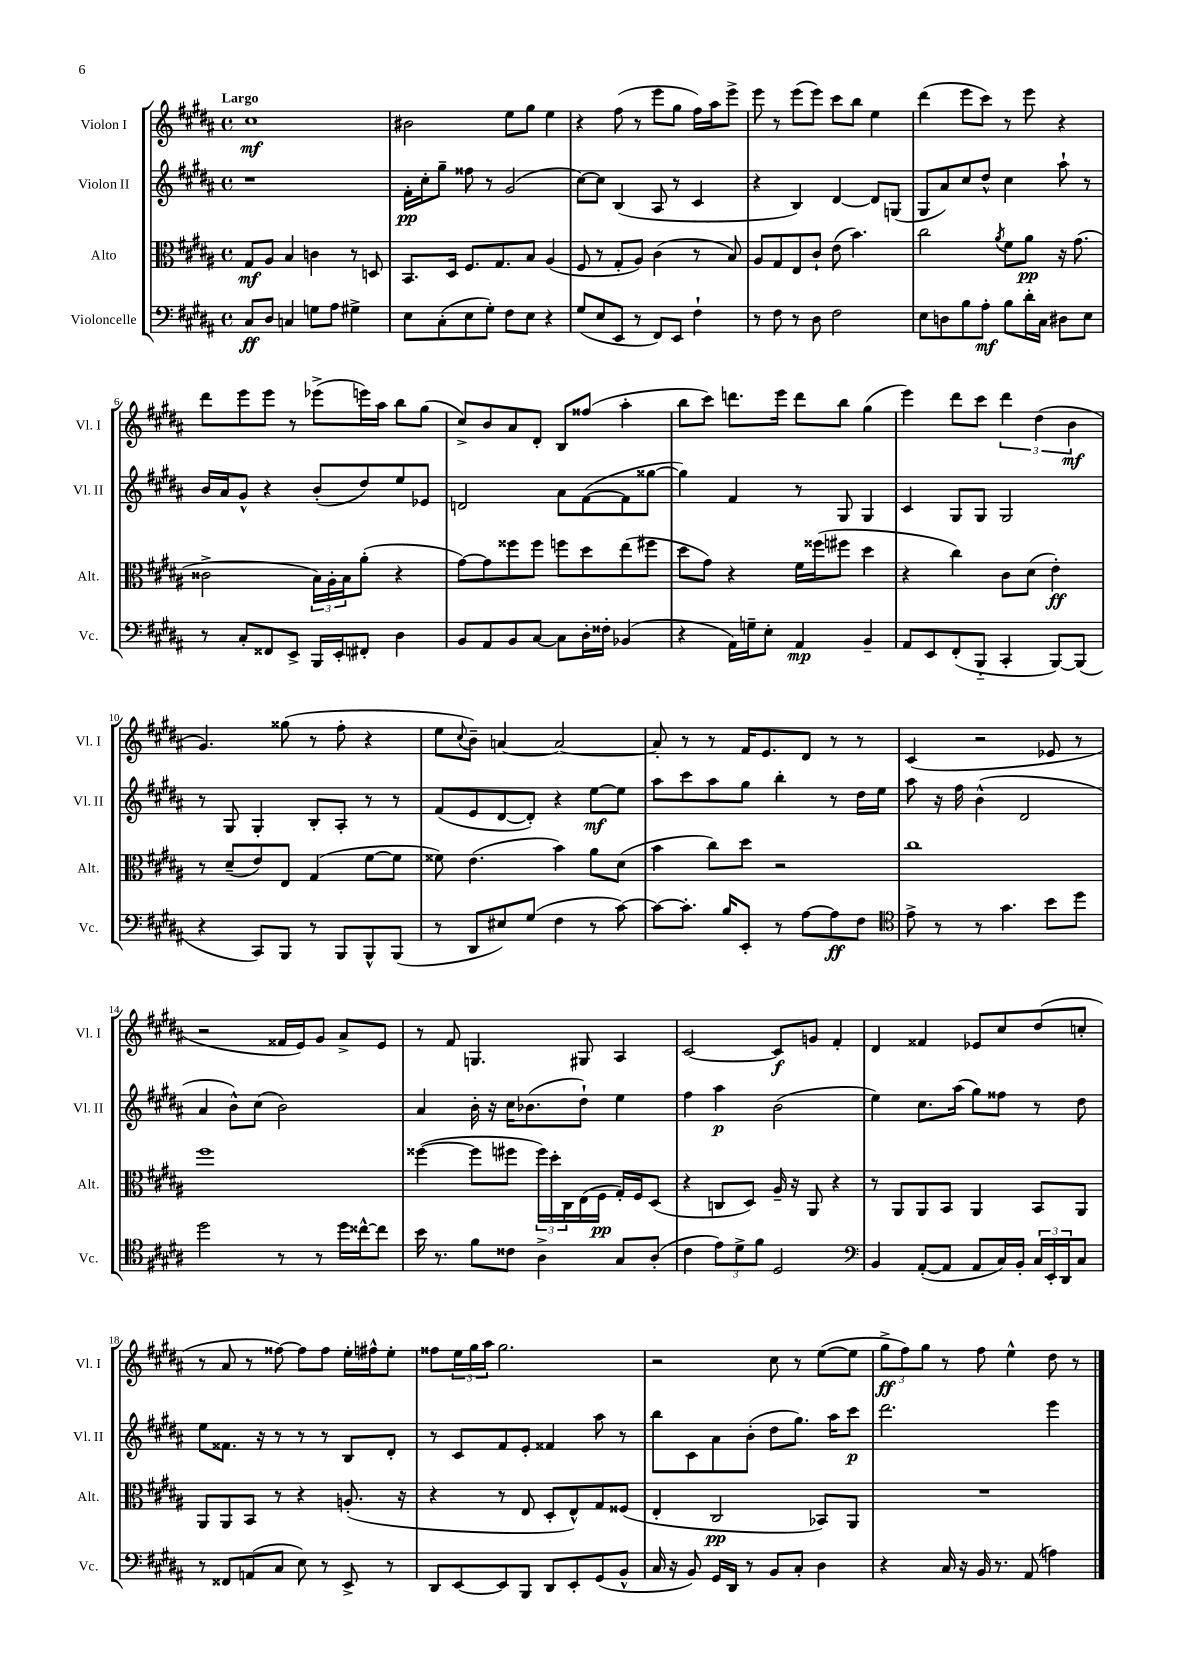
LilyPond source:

<<
\new StaffGroup <<
\new Staff = "s0" \with { instrumentName = "Violon I" shortInstrumentName = "Vl. I" } {
    \clef treble \key b \major \defaultTimeSignature \time 4/4 \tempo "Largo"
    cis''1\mf |
    bis'2 e''8 gis''8 e''4 |
    r4 fis''8( r8 e'''8 gis''8 fis''16) ais''16 e'''8-> |
    e'''8 r8 e'''8( e'''8) cis'''8 b''8 e''4 |
    dis'''4( e'''8 cis'''8) r8 e'''8 r4 |
    dis'''8 e'''8 e'''8 r8 ees'''8->( e'''16) ais''16 b''8 gis''8( |
    cis''8->) b'8 ais'8 dis'8-. b8 fisis''8( ais''4-. |
    b''8 cis'''8) d'''8. e'''16 d'''8 b''8 gis''4( |
    e'''4) dis'''8 cis'''8 \tuplet 3/2 { dis'''4 dis''4( b'4\mf } |
    gis'4.) gisis''8( r8 fis''8-. r4 |
    e''8 \appoggiatura { cis''8 } b'8--) a'4~ a'2~ |
    a'8-. r8 r8 fis'16 e'8. dis'8 r8 r8 |
    cis'4( r2 ees'8 r8 |
    r2 fisis'16 e'16) gis'8 ais'8-> e'8 |
    r8 fis'8 g4. gis8 ais4 |
    cis'2~ cis'8\f g'8 fis'4-. |
    dis'4 fisis'4 ees'8 cis''8 dis''8( c''8-. |
    r8 ais'8 r8 fisis''8~) fisis''8 fisis''8 e''16-. fis''16-^ e''8-. |
    fisis''8 \tuplet 3/2 { e''16 gis''16 ais''16 } gis''2. |
    r2 cis''8 r8 e''8~( e''8 |
    \tuplet 3/2 { gis''8->\ff fis''8) gis''8 } r8 fis''8 e''4-^ dis''8 r8 \bar "|." |
}
\new Staff = "s1" \with { instrumentName = "Violon II" shortInstrumentName = "Vl. II" } {
    \clef treble \key b \major \defaultTimeSignature \time 4/4
    r1 |
    fis'16-.\pp cis''16-. gis''8-- fisis''8 r8 gis'2( |
    cis''8~) cis''8 b4( ais8 r8 cis'4 |
    r4 b4) dis'4~ dis'8 g8( |
    gis8 ais'8) cis''8 dis''8-^ cis''4 ais''8-! r8 |
    b'16 ais'16 gis'8-^ r4 b'8-.( dis''8) e''8 ees'8 |
    d'2 ais'8 fis'8~( fis'8 gisis''8~ |
    gisis''4) fis'4 r8 gis8 gis4 |
    cis'4 gis8 gis8 gis2 |
    r8 gis8 gis4-. b8-. ais8-. r8 r8 |
    fis'8( e'8 dis'8~ dis'8-.) r4 e''8~\mf e''8 |
    ais''8 cis'''8 ais''8 gis''8 b''4-. r8 dis''16 e''16 |
    ais''8 r16 fis''16 b'4-^( dis'2 |
    ais'4 b'8-^) cis''8( b'2) |
    ais'4 b'16-. r16 cis''16 bes'8.( dis''8-!) e''4 |
    fis''4 ais''4\p b'2( |
    e''4) cis''8. ais''16( gis''8) fisis''8 r8 dis''8 |
    e''8 fisis'8. r16 r8 r8 r8 b8 dis'8-. |
    r8 cis'8 fis'8 e'8-. fisis'4 ais''8 r8 |
    b''8 cis'8 ais'8 b'8-.( dis''8 gis''8.) ais''16 cis'''8\p |
    dis'''2. e'''4 \bar "|." |
}
\new Staff = "s2" \with { instrumentName = "Alto" shortInstrumentName = "Alt." } {
    \clef alto \key b \major \defaultTimeSignature \time 4/4
    gis8\mf ais8 b4 c'4 r8 d8 |
    b,8. dis16 fis8. gis8. b8 ais4( |
    fis8 r8 gis8-. ais8) cis'4( r8 b8) |
    ais8 gis8 e8 cis'8-! e'8( b'4.) |
    cis''2 \acciaccatura { ais'8 } fis'8 ais'8\pp r16 gis'8.( |
    cisis'2-> \tuplet 3/2 { b16) ais16-. b16 } ais'8-.( r4 |
    gis'8~) gis'8 fisis''8 fisis''8 f''8 dis''8 e''8( fis''8 |
    dis''8 gis'8) r4 fis'16 fisis''16( fis''8 dis''4 |
    r4 cis''4) cis'8 dis'8( e'4-.\ff) |
    r8 dis'8--( e'8) e8 gis4( fis'8~ fis'8 |
    fisis'8) e'4.( b'4) ais'8 dis'8( |
    b'4 cis''8) dis''8 r2 |
    cis''1 |
    fis''1 |
    fisis''4~( fisis''8 fis''8 \tuplet 3/2 { fis''16) dis''16-. cis16 } e16( fis16\pp gis16-.) fis16 dis8( |
    r4 c8 dis8) ais16-- r16 ais,8 r4 |
    r8 ais,8 ais,8 b,8 ais,4 b,8 ais,8 |
    ais,8 ais,8 b,8 r8 r4 a8.-.( r16 |
    r4 r8 e8 dis8-. e8-^) gis8 fisis8( |
    e4-. cis2\pp bes,8) ais,8 |
    R1 \bar "|." |
}
\new Staff = "s3" \with { instrumentName = "Violoncelle" shortInstrumentName = "Vc." } {
    \clef bass \key b \major \defaultTimeSignature \time 4/4
    cis8\ff dis8 c4 g8 ais8 gis4-> |
    e8 cis8-.( e8 gis8-.) fis8 e8 r4 |
    gis8( e8 e,8 r8 fis,8) e,8 fis4-! |
    r8 fis8 r8 dis8 fis2 |
    e8 d8 b8 ais8-.\mf b8 dis'16-. cis16 dis8 e8 |
    r8 cis8-. fisis,8 e,8-> b,,16 e,16-. fis,8-. dis4 |
    b,8 ais,8 b,8 cis8~ cis8 dis16-. fisis16-. bes,4( |
    r4 ais,16) g16-- e8-. ais,4\mp b,4-- |
    ais,8 e,8 fis,8-.( b,,8-_ cis,4-. b,,8~) b,,8( |
    r4 cis,8) b,,8 r8 b,,8 b,,8-^ b,,8( |
    r8 dis,8 eis8) gis8( fis4 r8 cis'8~) |
    cis'8~ cis'8.-. b16 e,8-. r8 ais8~ ais8\ff fis8 |
    \clef tenor e'8-> r8 r8 gis'4. b'8 dis''8 |
    dis''2 r8 r8 dis''16 cisis''16~-^ cisis''8 |
    b'16 r8. fis'8 cisis'8 ais4-> gis8 ais8-.( |
    cis'4 \tuplet 3/2 { e'8) dis'8-> fis'8 } dis2 |
    \clef bass b,4 ais,8~-.( ais,8 ais,8 cis16) b,16-. \tuplet 3/2 { cis16 e,16-. dis,16 } cis8 |
    r8 fisis,8 a,8( cis8 e8) r8 e,8-> r8 |
    dis,8 e,8~ e,8 b,,8 dis,8 e,8-. gis,8( b,8-^ |
    cis16 r16 b,8) gis,16 dis,16 r8 b,8 cis8-. dis4 |
    r4 cis16 r16 b,16 r8. ais,8( a4) \bar "|." |
}
>>
>>
